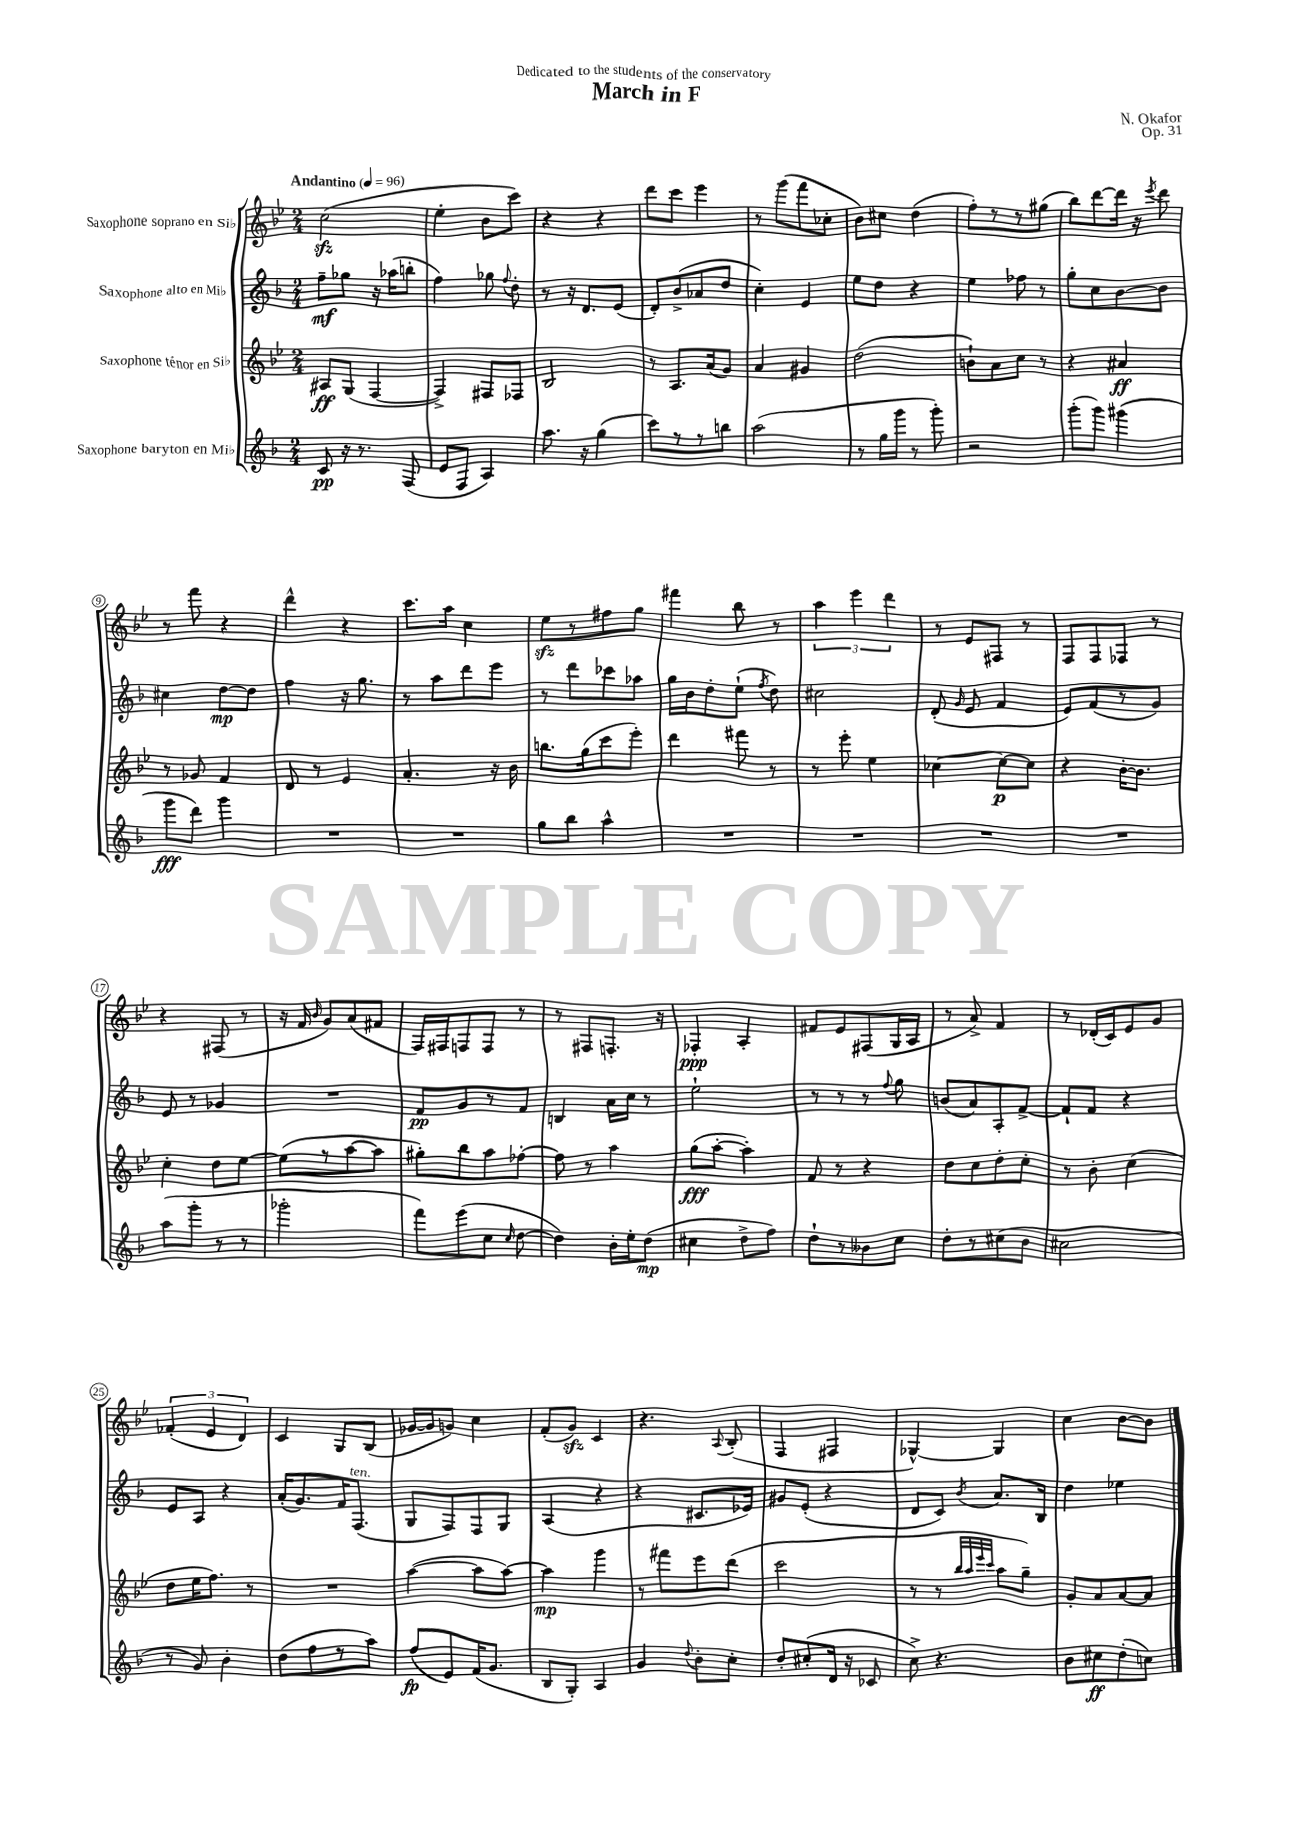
\header { title = "March in F" composer = "N. Okafor" dedication = "Dedicated to the students of the conservatory" opus = "Op. 31" }
<<
\new StaffGroup <<
\new Staff = "s0" \with { instrumentName = "Saxophone soprano en Sib" } {
    \clef treble \key bes \major \numericTimeSignature \time 2/4 \tempo "Andantino" 4 = 96
    \autoBeamOff c''2\sfz( |
    ees''4-. bes'8[ c'''8]) |
    r4 r4 |
    d'''8[ c'''8] ees'''4 |
    r8 g'''8[( f'''8 ces''8]-. |
    bes'8[) cis''8] d''4( |
    f''8[-.) r8 r8 gis''8]( |
    bes''8[) d'''8~ d'''16] r16 \acciaccatura { ees'''8 } d'''8 |
    r8 f'''8 r4 |
    d'''4-^ r4 |
    c'''8.[ a''16] c''4 |
    ees''8[\sfz r8 fis''8 g''8] |
    fis'''4 bes''8 r8 |
    \tuplet 3/2 { a''4 ees'''4 d'''4 } |
    r8 ees'8[ fis8] r8 |
    f8[ f8 fes8] r8 |
    r4 fis8( r8 |
    r16 f'16 \grace { bes'16 } g'8[) a'8( fis'8] |
    f16[) fis16 f8 f8] r8 |
    r8 fis8[ f8.]-. r16 |
    fes4-.\ppp a4-. |
    fis'8[ ees'8 fis8( g16 a16] |
    r8 a'8->) f'4 |
    r8 des'16[-.( c'16) ees'8 g'8] |
    \tuplet 3/2 { fes'4-.( ees'4 d'4) } |
    c'4 g8[ bes8]( |
    ges'16[~ ges'16 g'8]) c''4 |
    f'8[-.( g'8]\sfz) c'4 |
    r4. \appoggiatura { a8 } bes8-.( |
    f4 fis4 |
    ges4~-^) ges4 |
    c''4 bes'8[~ bes'8] \bar "|." |
}
\new Staff = "s1" \with { instrumentName = "Saxophone alto en Mib" } {
    \clef treble \key f \major \numericTimeSignature \time 2/4
    \autoBeamOff f''8[--\mf ges''8] r16 aes''16[( b''8]-. |
    f''4) ges''8 \appoggiatura { f''8 } d''8-. |
    r8 r16 d'8.[ e'8]( |
    d'8[-.) bes'8->( aes'8 d''8] |
    c''4-.) e'4 |
    e''8[ d''8] r4 |
    e''4 fes''8 r8 |
    g''8[-. c''8 bes'8~ bes'8] |
    cis''4 d''8[~\mp d''8] |
    f''4 r16 g''8. |
    r8 a''8[ d'''8 e'''8] |
    r8 d'''8[ ces'''8 aes''8] |
    g''16[ bes'16 d''8-. e''8]-!( \acciaccatura { f''8 } d''8) |
    cis''2 |
    d'8-.( \grace { g'16 } e'8 f'4 |
    e'8[) f'8( r8 g'8]) |
    e'8 r8 ges'4 |
    R2 |
    f'8[\pp g'8 r8 f'8] |
    b4 a'16[ c''16] r8 |
    e''2-! |
    r8 r8 r8 \appoggiatura { f''8 } g''8 |
    b'8[( a'8) a8-. f'8]~-> |
    f'8[-! f'8] r4 |
    e'8[ a8] r4 |
    a'16[-.( g'8.) f'16 f8.]^\markup { \italic "ten." }( |
    g8[ f8) f8 g8] |
    a4( r4 |
    r4 cis'8.[ ees'16]) |
    gis'8[ e'8]-.( r4 |
    d'8[ c'8]) \acciaccatura { bes'8 } a'8.[ bes16] |
    d''4 ees''4 \bar "|." |
}
\new Staff = "s2" \with { instrumentName = "Saxophone ténor en Sib" } {
    \clef treble \key bes \major \numericTimeSignature \time 2/4
    \autoBeamOff ais8[\ff g8]( f4~ |
    f4->) fis8[ fes8] |
    bes2 |
    r8 a8.[ a'16( g'8]) |
    a'4 gis'4 |
    d''2( |
    b'8[-!) a'8 c''8] r8 |
    r4 ais'4\ff |
    r8 ges'8 f'4 |
    d'8 r8 ees'4 |
    a'4.-. r16 bes'16 |
    b''8.[ g''16( c'''8 ees'''8]-.) |
    d'''4 fis'''8 r8 |
    r8 ees'''8-. ees''4 |
    ces''4~ ces''8[~\p ces''8] |
    r4 bes'16[~-. bes'8.] |
    c''4-. d''8[ ees''8]~ |
    ees''8[( r8 a''8~ a''8] |
    gis''8[-.) bes''8 a''8 fes''8]~-. |
    fes''8 r8 a''4 |
    g''8[\fff( a''8]~-. a''4-.) |
    f'8 r8 r4 |
    d''8[ c''8 d''8-. c''8]-. |
    r8 bes'8-. c''4( |
    d''8[ ees''16 f''8.]) r8 |
    R2 |
    a''4~( a''8[ a''8]~) |
    a''4\mp g'''4 |
    r8 fis'''8[ ees'''8 d'''8]( |
    c'''2 |
    r8 r8 \grace { bes''32[ a''32 ees'''32 c'''32] } a''8[ g''8]--) |
    g'8[-. a'8 a'8~ a'8] \bar "|." |
}
\new Staff = "s3" \with { instrumentName = "Saxophone baryton en Mib" } {
    \clef treble \key f \major \numericTimeSignature \time 2/4
    \autoBeamOff c'8\pp r16 r8. f8( |
    e'8[ f8] a4) |
    a''8. r16 g''4( |
    c'''8[) r8 r8 b''8] |
    a''2( |
    r8 g''16[ g'''16] r8 g'''8-.) |
    r2 |
    g'''8[-.( g'''8]) gis'''4( |
    g'''8[\fff d'''8]) g'''4 |
    R2 |
    R2 |
    g''8[ bes''8] a''4-^ |
    R2 |
    R2 |
    R2 |
    R2 |
    a''8[( g'''8]-. r8 r8 |
    ges'''2-. |
    f'''8[) e'''8( c''8] \grace { c''16 } d''8~ |
    d''4) bes'16[-. e''16-. d''8]\mp( |
    cis''4 d''8[-> f''8]) |
    d''8[-! r8 beses'8 c''8] |
    d''8[-. r8 cis''8( bes'8] |
    cis''2 |
    r8 g'8) bes'4-. |
    d''8[( f''8 r8 a''8]) |
    f''8[\fp( e'8) f'16( g'8.] |
    bes8[ g8]-.) a4 |
    g'4 \appoggiatura { d''8 } bes'8[-. c''8]-. |
    d''8[-. cis''8-.( d'16] r16 ces'8 |
    c''8->) r4. |
    bes'8[ cis''8\ff d''8-.( c''8]) \bar "|." |
}
>>
>>
\layout { \context { \Score \override BarNumber.stencil = #(make-stencil-circler 0.1 0.3 ly:text-interface::print) } }
